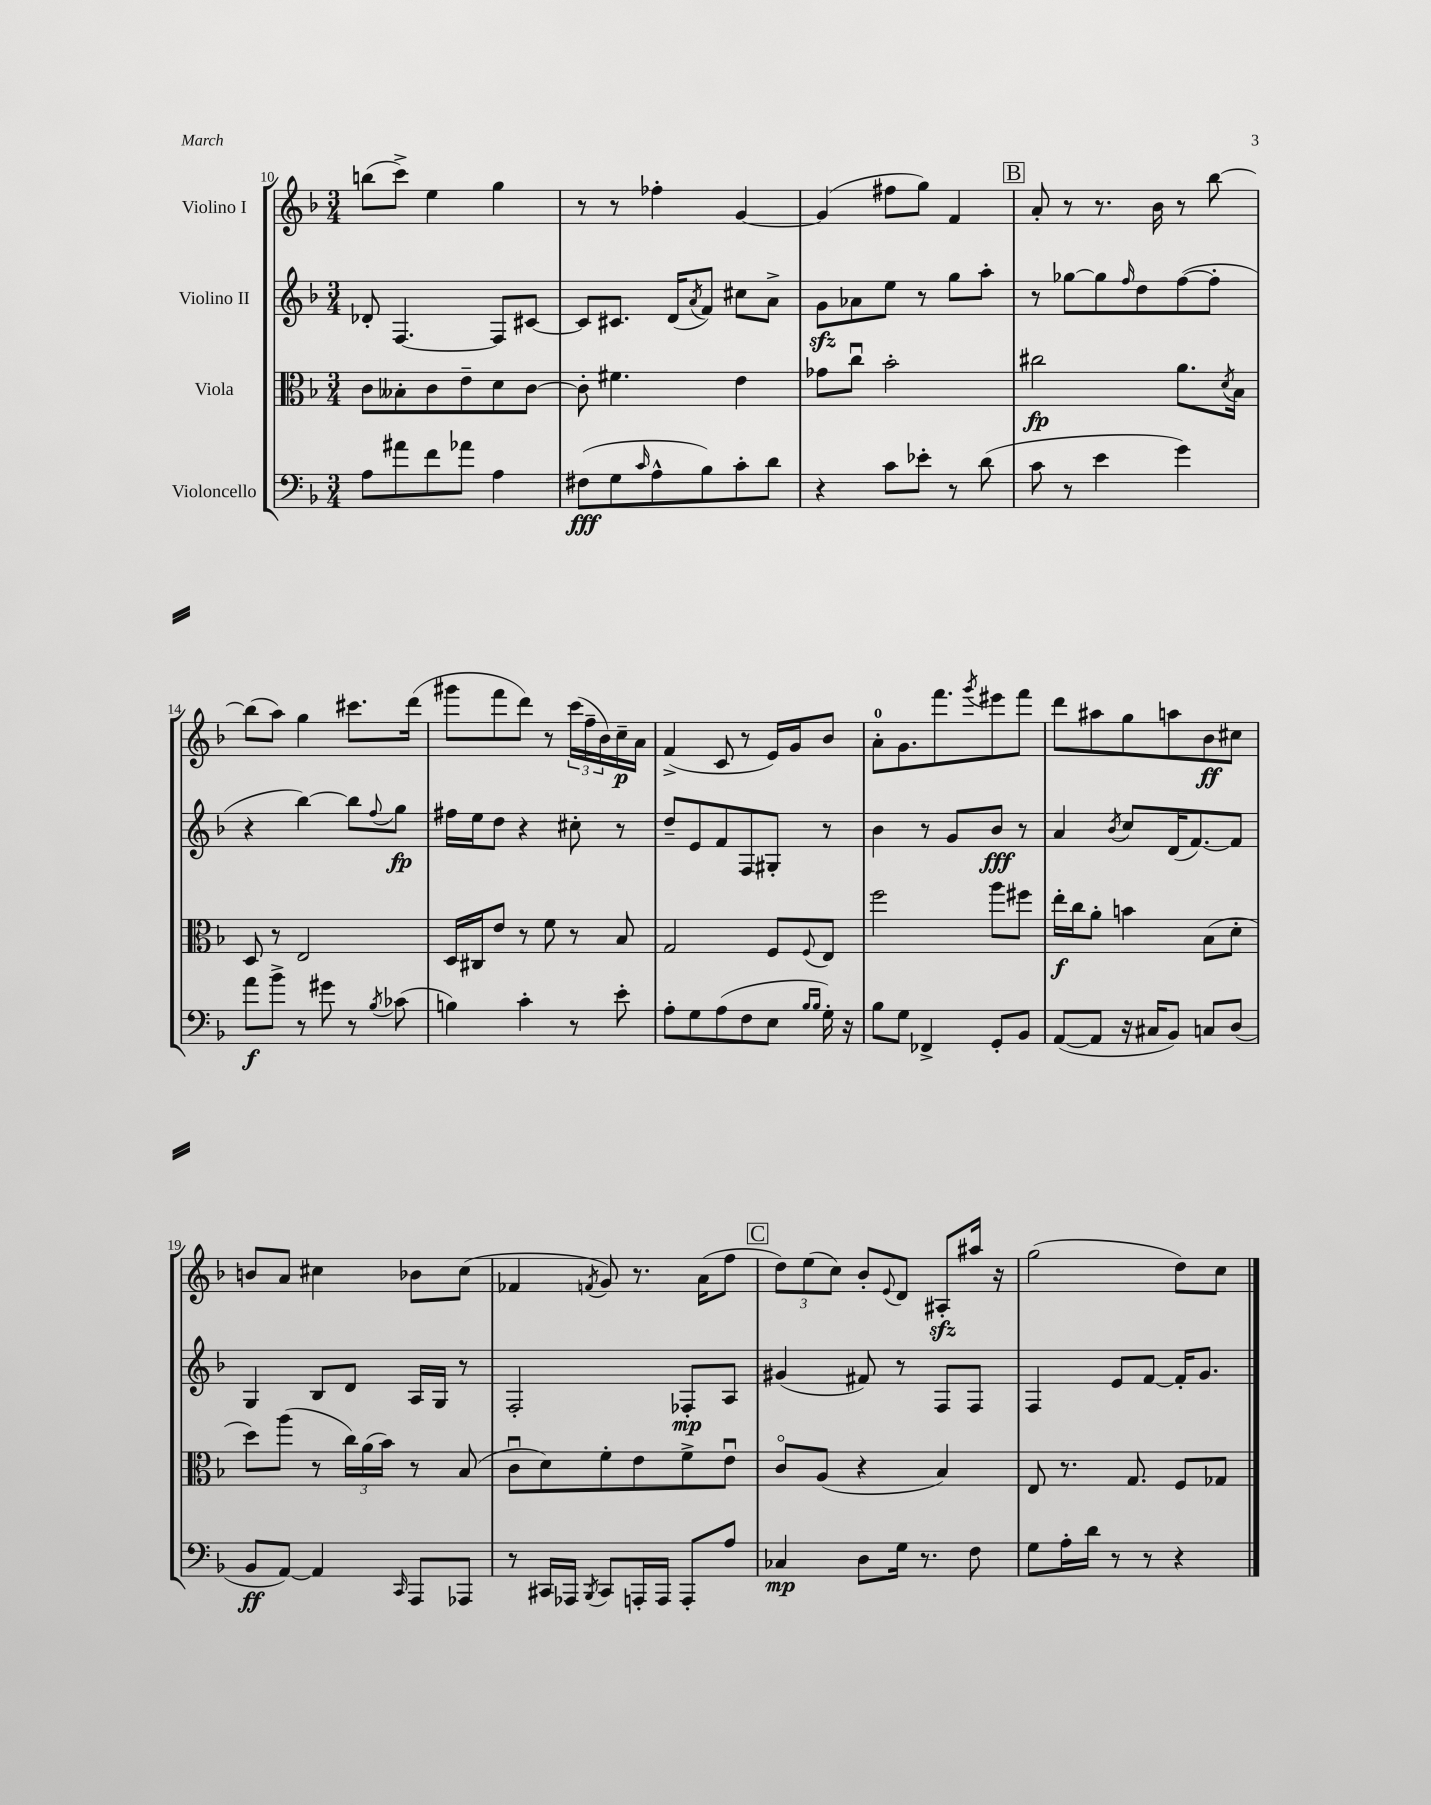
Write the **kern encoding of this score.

**kern	**kern	**kern	**kern
*staff4	*staff3	*staff2	*staff1
*clefF4	*clefC3	*clefG2	*clefG2
*k[b-]	*k[b-]	*k[b-]	*k[b-]
*M3/4	*M3/4	*M3/4	*M3/4
8A	8c	8d-'	(8bb
8a#	8B--'	[4.F	8ccc^)
8f	8c	.	4ee
8a-	8e~	.	.
4A	8d	8F]	4gg
.	[8c	[8c#	.
=	=	=	=
(8F#	8c']	8c#]	8r
8G	4.f#	8.c#	8r
16qqc	.	.	.
8A^^	.	.	4ff-'
.	.	(16d	.
.	.	8qa	.
8B-)	.	8f)	.
8c'	4e	8cc#	[4g
8d	.	8a^	.
=	=	=	=
4r	8g-	8g	(4g]
.	8ccu	8a-	.
8c	2b-'	8ee	8ff#
8e-'	.	8r	8gg)
8r	.	8gg	4f
(8d	.	8aa'	.
=	=	=	=
8c	2cc#	8r	8a'
8r	.	[8gg-	8r
4e	.	8gg-]	8.r
.	.	16qqff	.
.	.	8dd	.
.	.	.	16b-
4g)	8.a	([8ff	8r
.	.	8ff']	[8bb-
.	8qd	.	.
.	16B-	.	.
=	=	=	=
8a	8D	4r	(8bb-]
8b-^	8r	.	8aa)
8r	2E	[4bb-)	4gg
8g#	.	.	.
8r	.	8bb-]	8.ccc#
8qB-	.	8qqff	.
(8c-	.	8gg	.
.	.	.	(16ddd
=	=	=	=
4B)	16D	16ff#	8ggg#
.	16C#	16ee	.
.	8e	8dd	8fff
4c'	8r	4r	8ddd)
.	8f	.	8r
8r	8r	8cc#'	(24ccc
.	.	.	24ff~
.	.	.	24b-)
8e'	8B-	8r	16cc~
.	.	.	16a
=	=	=	=
8A'	2G	8dd~	(4f^
8G	.	8e	.
(8A	.	8f	8c
8F	.	8F	8r
8E	8F	8G#'	16e)
.	.	.	16g
16qqB-	.	.	.
16qqB-	8qqF	.	.
16G')	8E	8r	8b-
16r	.	.	.
=	=	=	=
8B-	2ff	4b-	8a'
8G	.	.	8.g
4FF-^	.	8r	.
.	.	.	8.fff
.	.	8g	.
.	.	.	8qggg
8GG'	8aa	8b-	8eee#
8BB-	8ff#	8r	8fff
=	=	=	=
([8AA	16ee'	4a	8ddd
.	16cc	.	.
8AA]	8a'	.	8aa#
.	.	8qb-	.
16r	4b	8cc	8gg
16C#	.	.	.
8BB-)	.	(16d	8aa
.	.	[8.f)	.
8C	(8B-	.	8b-
(8D	8d'	8f]	8cc#
=	=	=	=
8BB-	8dd)	4G	8b
[8AA)	(8aa	.	8a
4AA]	8r	8B-	4cc#
.	24cc)	8d	.
.	(24a	.	.
.	24b-)	.	.
16qqCC	.	.	.
8AAA	8r	16A	8b-
.	.	16G	.
8AAA-	(8B-	8r	(8cc#
=	=	=	=
8r	8cu	2F'	4f-
16CC#	8d)	.	.
16AAA-	.	.	.
8qBBB-	.	.	8qf
8CC#	8f'	.	8g)
16AAA'	8e	.	8.r
16AAA	.	.	.
8AAA'	8f^	8F-'	.
.	.	.	(16a
8A	8eu	8A	8ff
=	=	=	=
4C-	8co	(4g#	12dd)
.	.	.	(12ee
.	(8A	.	.
.	.	.	12cc)
8D	4r	8f#)	8b-'
.	.	.	8qqe
16G	.	8r	8d
8.r	.	.	.
.	4B-)	8F	8A#'
8F	.	8F	16aa#
.	.	.	16r
=	=	=	=
8G	8E	4F	(2gg
16A'	8.r	.	.
16d	.	.	.
8r	.	8e	.
.	8.G	.	.
8r	.	[8f	.
4r	8F	16f']	8dd)
.	.	8.g	.
.	8G-	.	8cc
==	==	==	==
*-	*-	*-	*-
